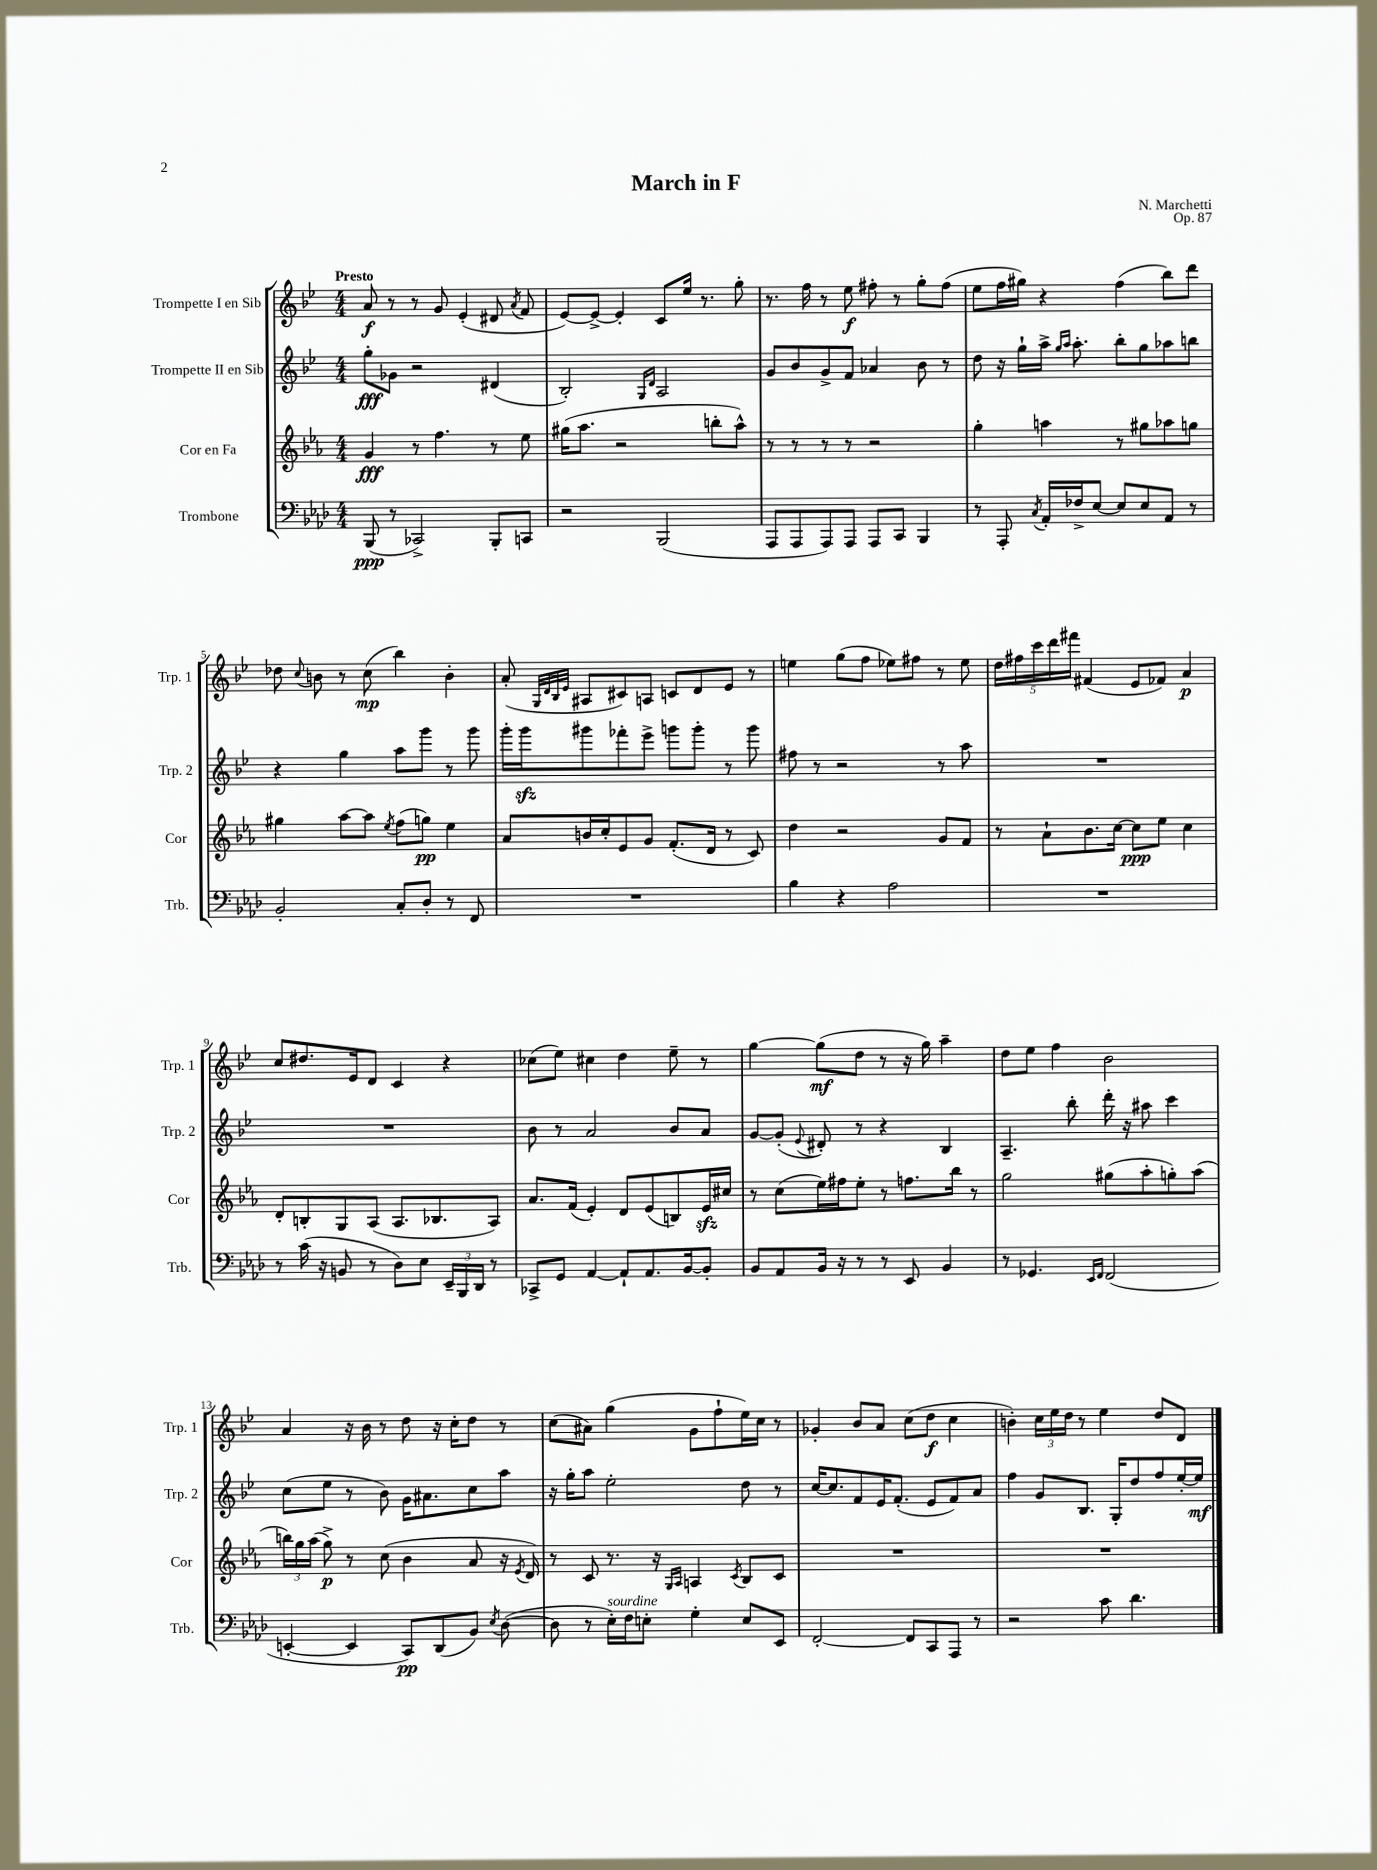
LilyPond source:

\header { title = "March in F" composer = "N. Marchetti" opus = "Op. 87" }
<<
\new StaffGroup <<
\new Staff = "s0" \with { instrumentName = "Trompette I en Sib" shortInstrumentName = "Trp. 1" } {
    \clef treble \key bes \major \numericTimeSignature \time 4/4 \tempo "Presto"
    \autoBeamOff a'8\f r8 r8 g'8 ees'4-.( dis'8 \acciaccatura { a'8 } f'8 |
    ees'8[~) ees'8]~-> ees'4-. c'8[ ees''16] r8. g''8-. |
    r8. f''16 r8 ees''8\f fis''8-. r8 g''8[-. fis''8]( |
    ees''8[ f''16 gis''16]) r4 f''4( bes''8[) d'''8] |
    des''8 \appoggiatura { c''8 } b'8 r8 c''8\mp( bes''4) b'4-. |
    a'8-.( \grace { g32[ d'32 bes32 ees'32] } ais8[ cis'8) a8] c'8[ d'8 ees'8] r8 |
    e''4 g''8[( f''8] ees''8[) fis''8] r8 ees''8 |
    \tuplet 5/4 { d''16[ fis''16 c'''16 d'''16 fis'''16] } fis'4( ees'8[ fes'8]) a'4\p |
    c''8[ dis''8. ees'16 d'8] c'4 r4 |
    ces''8[( ees''8]) cis''4 d''4 ees''8-- r8 |
    g''4~ g''8[\mf( d''8] r8 r16 g''16) a''4-- |
    d''8[ ees''8] f''4 bes'2 |
    a'4 r16 bes'16 r8 d''8 r16 c''16[-. d''8] r8 |
    c''8[( ais'8]) g''4( g'8[ f''8-! ees''16) c''16] r8 |
    ges'4-. bes'8[ a'8] c''8[( d''8]\f c''4 |
    b'4-.) \tuplet 3/2 { c''16[ ees''16 d''16] } r8 ees''4 d''8[ d'8] \bar "|." |
}
\new Staff = "s1" \with { instrumentName = "Trompette II en Sib" shortInstrumentName = "Trp. 2" } {
    \clef treble \key bes \major \numericTimeSignature \time 4/4
    \autoBeamOff g''8[-.\fff ges'8] r2 dis'4( |
    bes2-.) \grace { g16[ d'16] } a2 |
    g'8[ bes'8 g'8-> f'8] aes'4 bes'8 r8 |
    d''8 r16 g''16[-! a''16]-> \grace { g''16[ a''16] } a''8.-. bes''8[-. g''8 aes''8 b''8] |
    r4 g''4 a''8[ g'''8] r8 g'''8 |
    g'''16[-. g'''16\sfz gis'''8 fes'''8-. ees'''8]-> g'''8[ g'''8]-. r8 g'''8 |
    fis''8 r8 r2 r8 a''8 |
    R1 |
    R1 |
    bes'8 r8 a'2 bes'8[ a'8] |
    g'8[~ g'8]-.( \appoggiatura { ees'8 } dis'8-.) r8 r4 bes4 |
    a4.-- bes''8-. d'''16-. r16 ais''8 c'''4 |
    c''8[( ees''8] r8 bes'8) g'16[ ais'8. c''8 a''8] |
    r16 g''16[-. a''8] ees''2-. d''8 r8 |
    c''16[~ c''8. f'8 ees'16 f'8.]-.( ees'8[ f'8) a'8] |
    f''4 g'8[ bes8.] g16[-. d''8 f''8 ees''16~-. ees''16]\mf \bar "|." |
}
\new Staff = "s2" \with { instrumentName = "Cor en Fa" shortInstrumentName = "Cor" } {
    \clef treble \key ees \major \numericTimeSignature \time 4/4
    \autoBeamOff g'4\fff r8 f''4. r8 ees''8 |
    gis''16[( aes''8.] r2 b''8[-. aes''8]-^) |
    r8 r8 r8 r8 r2 |
    g''4-. a''4 r8 gis''8[ aes''8 g''8] |
    gis''4 aes''8[~ aes''8] \acciaccatura { ees''8 } f''8[( g''8]\pp) ees''4 |
    aes'8[ b'16 c''16-. ees'8 g'8] f'8.[-.( d'16] r8 c'8) |
    d''4 r2 g'8[ f'8] |
    r8 aes'8[-! bes'8. c''16]~ c''8[\ppp ees''8] c''4 |
    d'8[-. b8-. g8 aes8]( aes8.[ bes8. aes8]) |
    aes'8.[ f'16]( ees'4-.) d'8[ ees'8( b8) ees'16\sfz cis''16] |
    r8 c''8[( ees''16) fis''16 ees''8]-. r8 f''8.[ bes''16] r8 |
    g''2 gis''8[( aes''8-. g''8-.) aes''8]( |
    \tuplet 3/2 { b''16[) g''16 aes''16]( } g''8->\p) r8 c''8( bes'4 aes'8 r16 \acciaccatura { ees'8 } d'16) |
    r8 c'8 r8. r16 \grace { g16[ aes16] } a4 \acciaccatura { c'8 } bes8[ c'8] |
    R1 |
    R1 \bar "|." |
}
\new Staff = "s3" \with { instrumentName = "Trombone" shortInstrumentName = "Trb." } {
    \clef bass \key aes \major \numericTimeSignature \time 4/4
    \autoBeamOff bes,,8\ppp( r8 ces,2->) bes,,8[-. c,8] |
    r2 bes,,2( |
    aes,,8[ aes,,8 aes,,8) aes,,8] aes,,8[ c,8] bes,,4 |
    r8 aes,,8-. \acciaccatura { c8 } aes,16[-. fes16-> ees8]~ ees8[ ees8 aes,8] r8 |
    bes,2-. c8[-. des8]-. r8 f,8 |
    R1 |
    bes4 r4 aes2 |
    R1 |
    r8 c'16( r16 b,8 r8 des8[) ees8] \tuplet 3/2 { ees,16[-- bes,,16 des,16] } r8 |
    ces,8[-> g,8] aes,4~ aes,8[-! aes,8. bes,16~ bes,8]-. |
    bes,8[ aes,8 bes,16] r16 r8 r8 ees,8 bes,4 |
    r8 ges,4. \grace { ees,16[ f,16] } f,2( |
    e,4~-. e,4 c,8[\pp) des,8( bes,8]) \acciaccatura { ees8 } des8~( |
    des8 r8 ees16[-.^\markup { \italic "sourdine" }) f16 e8]-. g4-. e8[ ees,8] |
    f,2~-. f,8[ c,8 aes,,8] r8 |
    r2 c'8 des'4. \bar "|." |
}
>>
>>
